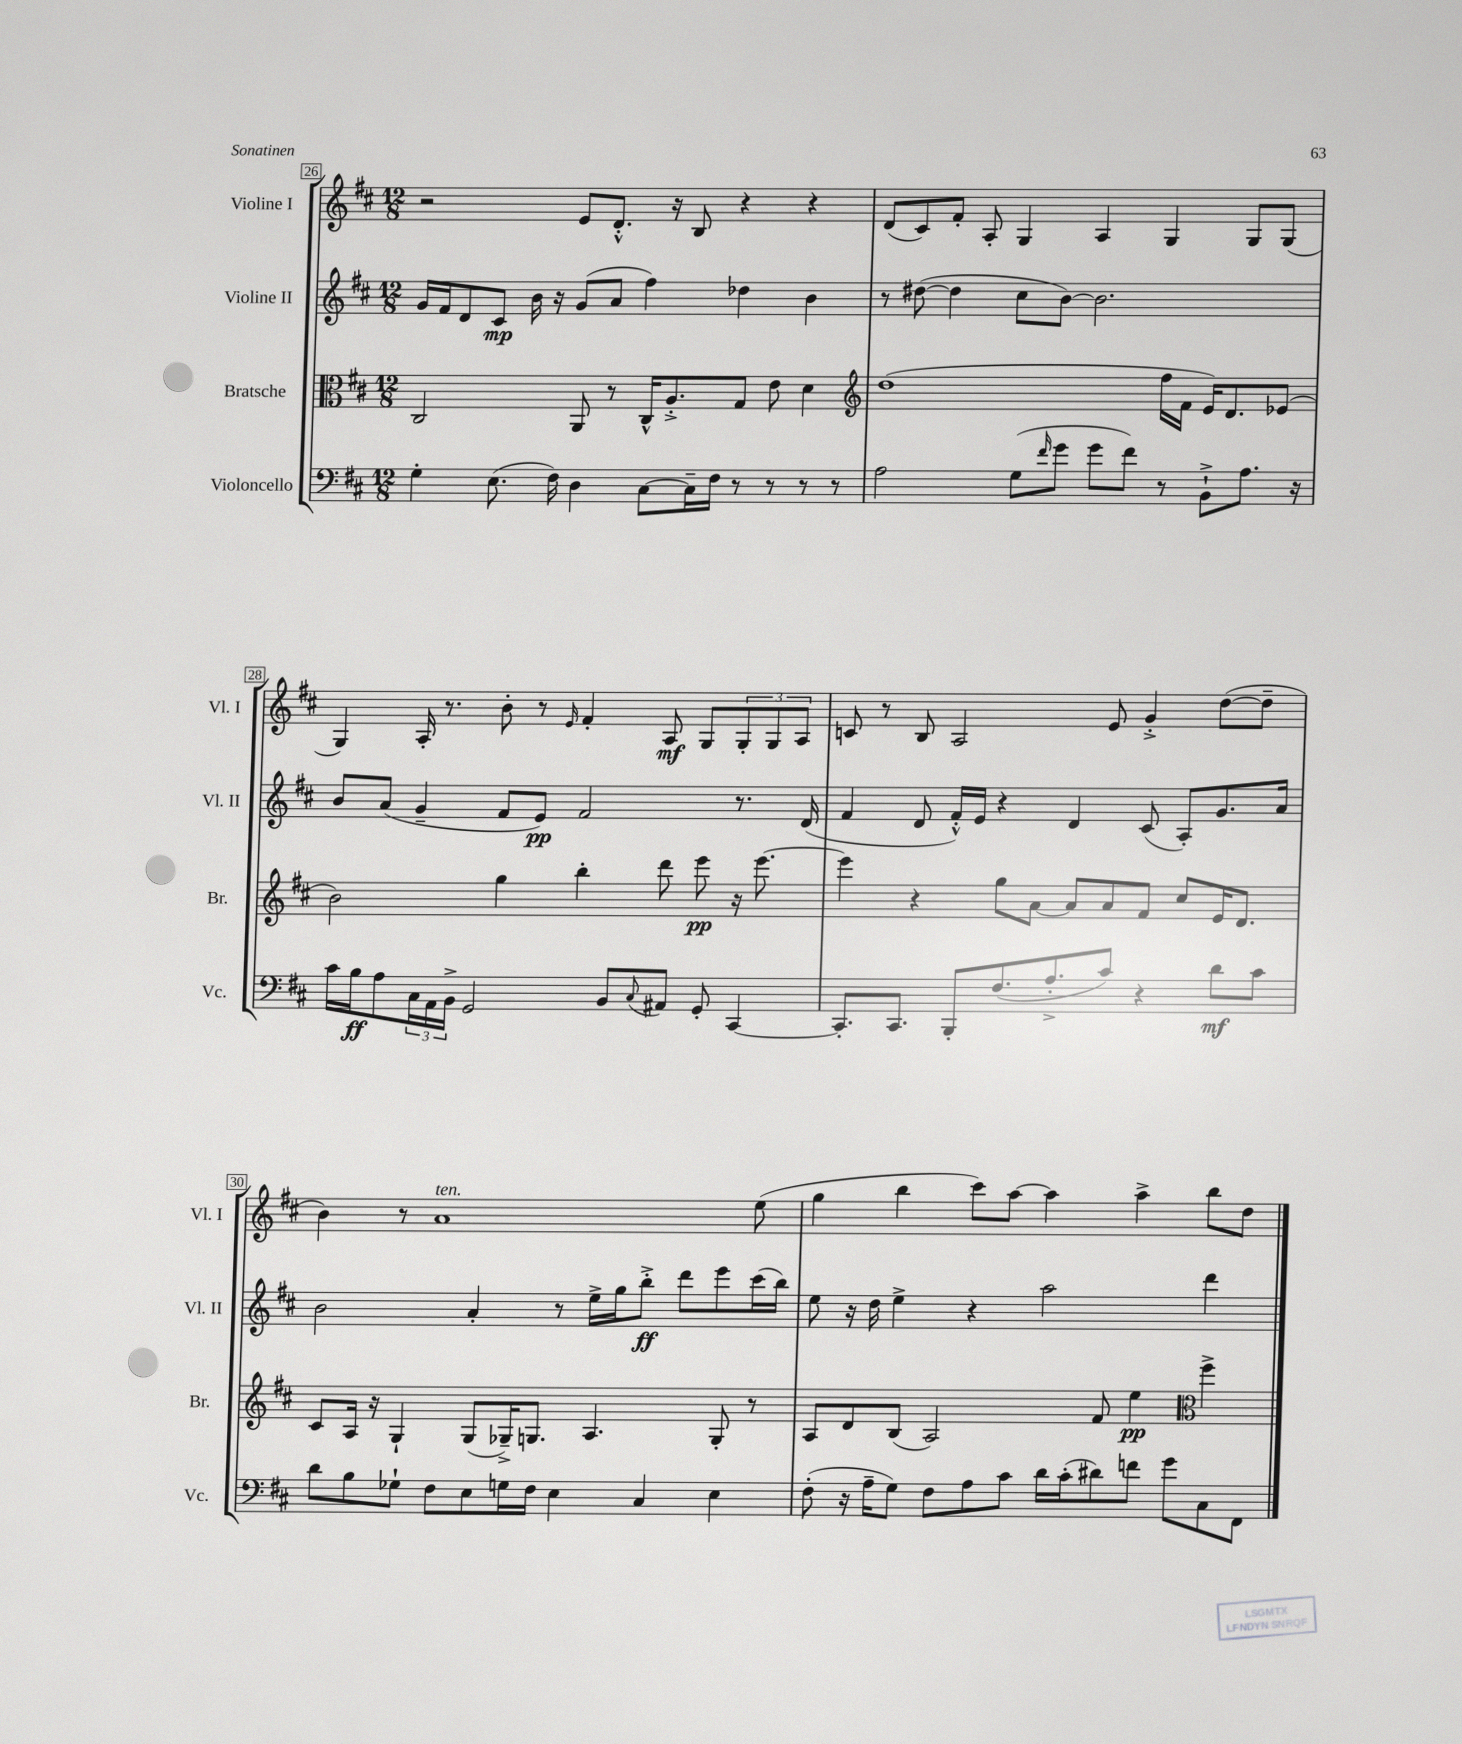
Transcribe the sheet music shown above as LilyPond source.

<<
\new StaffGroup <<
\new Staff = "s0" \with { instrumentName = "Violine I" shortInstrumentName = "Vl. I" } {
    \clef treble \key d \major \numericTimeSignature \time 12/8
    r2 e'8 d'8.-.-^ r16 b8 r4 r4 |
    d'8( cis'8) fis'8-. a8-. g4 a4 g4 g8 g8( |
    g4) a16-. r8. b'8-. r8 \grace { e'16 } fis'4-. a8\mf g8 \tuplet 3/2 { g8-. g8 a8 } |
    c'8 r8 b8 a2 e'8 g'4-.-> d''8~( d''8-- |
    b'4) r8 a'1^\markup { \italic "ten." } e''8( |
    g''4 b''4 cis'''8) a''8~ a''4 a''4-> b''8 d''8 \bar "|." |
}
\new Staff = "s1" \with { instrumentName = "Violine II" shortInstrumentName = "Vl. II" } {
    \clef treble \key d \major \numericTimeSignature \time 12/8
    g'16 fis'16 d'8 cis'8\mp b'16 r16 g'8( a'8 fis''4) des''4 b'4 |
    r8 dis''8~( dis''4 cis''8 b'8~) b'2. |
    b'8 a'8( g'4-- fis'8 e'8\pp) fis'2 r8. d'16( |
    fis'4 d'8 fis'16-.-^) e'16 r4 d'4 cis'8( a8-.) g'8. a'16 |
    b'2 a'4-. r8 e''16-> g''16 b''8-.->\ff d'''8 e'''8 cis'''16( b''16) |
    e''8 r16 d''16 e''4-> r4 a''2 d'''4 \bar "|." |
}
\new Staff = "s2" \with { instrumentName = "Bratsche" shortInstrumentName = "Br." } {
    \clef alto \key d \major \numericTimeSignature \time 12/8
    cis2 a,8 r8 cis16-^ a8.-.-> g8 e'8 d'4 |
    \clef treble d''1( fis''16 fis'16 e'16) d'8. ees'8( |
    b'2) g''4 b''4-. d'''8 e'''8\pp r16 e'''8.~ |
    e'''4 r4 g''8 a'8~ a'8 a'8 fis'8 cis''8 e'16 d'8. |
    cis'8 a16 r16 g4-! g8( ges16--->) g8. a4. g8-. r8 |
    a8 d'8 b8( a2) fis'8 e''4\pp \clef alto fis''4-> \bar "|." |
}
\new Staff = "s3" \with { instrumentName = "Violoncello" shortInstrumentName = "Vc." } {
    \clef bass \key d \major \numericTimeSignature \time 12/8
    g4-. e8.( fis16) d4 cis8~ cis16-- fis16 r8 r8 r8 r8 |
    a2 g8( \grace { fis'16 } g'8 g'8 fis'8) r8 b,8-!-> a8. r16 |
    cis'16 b16\ff a8 \tuplet 3/2 { cis16 a,16 b,16-> } g,2 b,8 \appoggiatura { cis8 } ais,8 g,8-. cis,4~ |
    cis,8.-. cis,8. b,,8-. fis8.( a8.-.-> cis'8) r4 d'8\mf cis'8 |
    d'8 b8 ges8-! fis8 e8 g16 fis16 e4 cis4 e4 |
    fis8-.( r16 a16-- g8) fis8 a8 cis'8 d'16 cis'16-.( dis'8) f'8 g'8 cis8 fis,8 \bar "|." |
}
>>
>>
\layout { \context { \Score currentBarNumber = #26 \override BarNumber.stencil = #(make-stencil-boxer 0.1 0.3 ly:text-interface::print) } }
